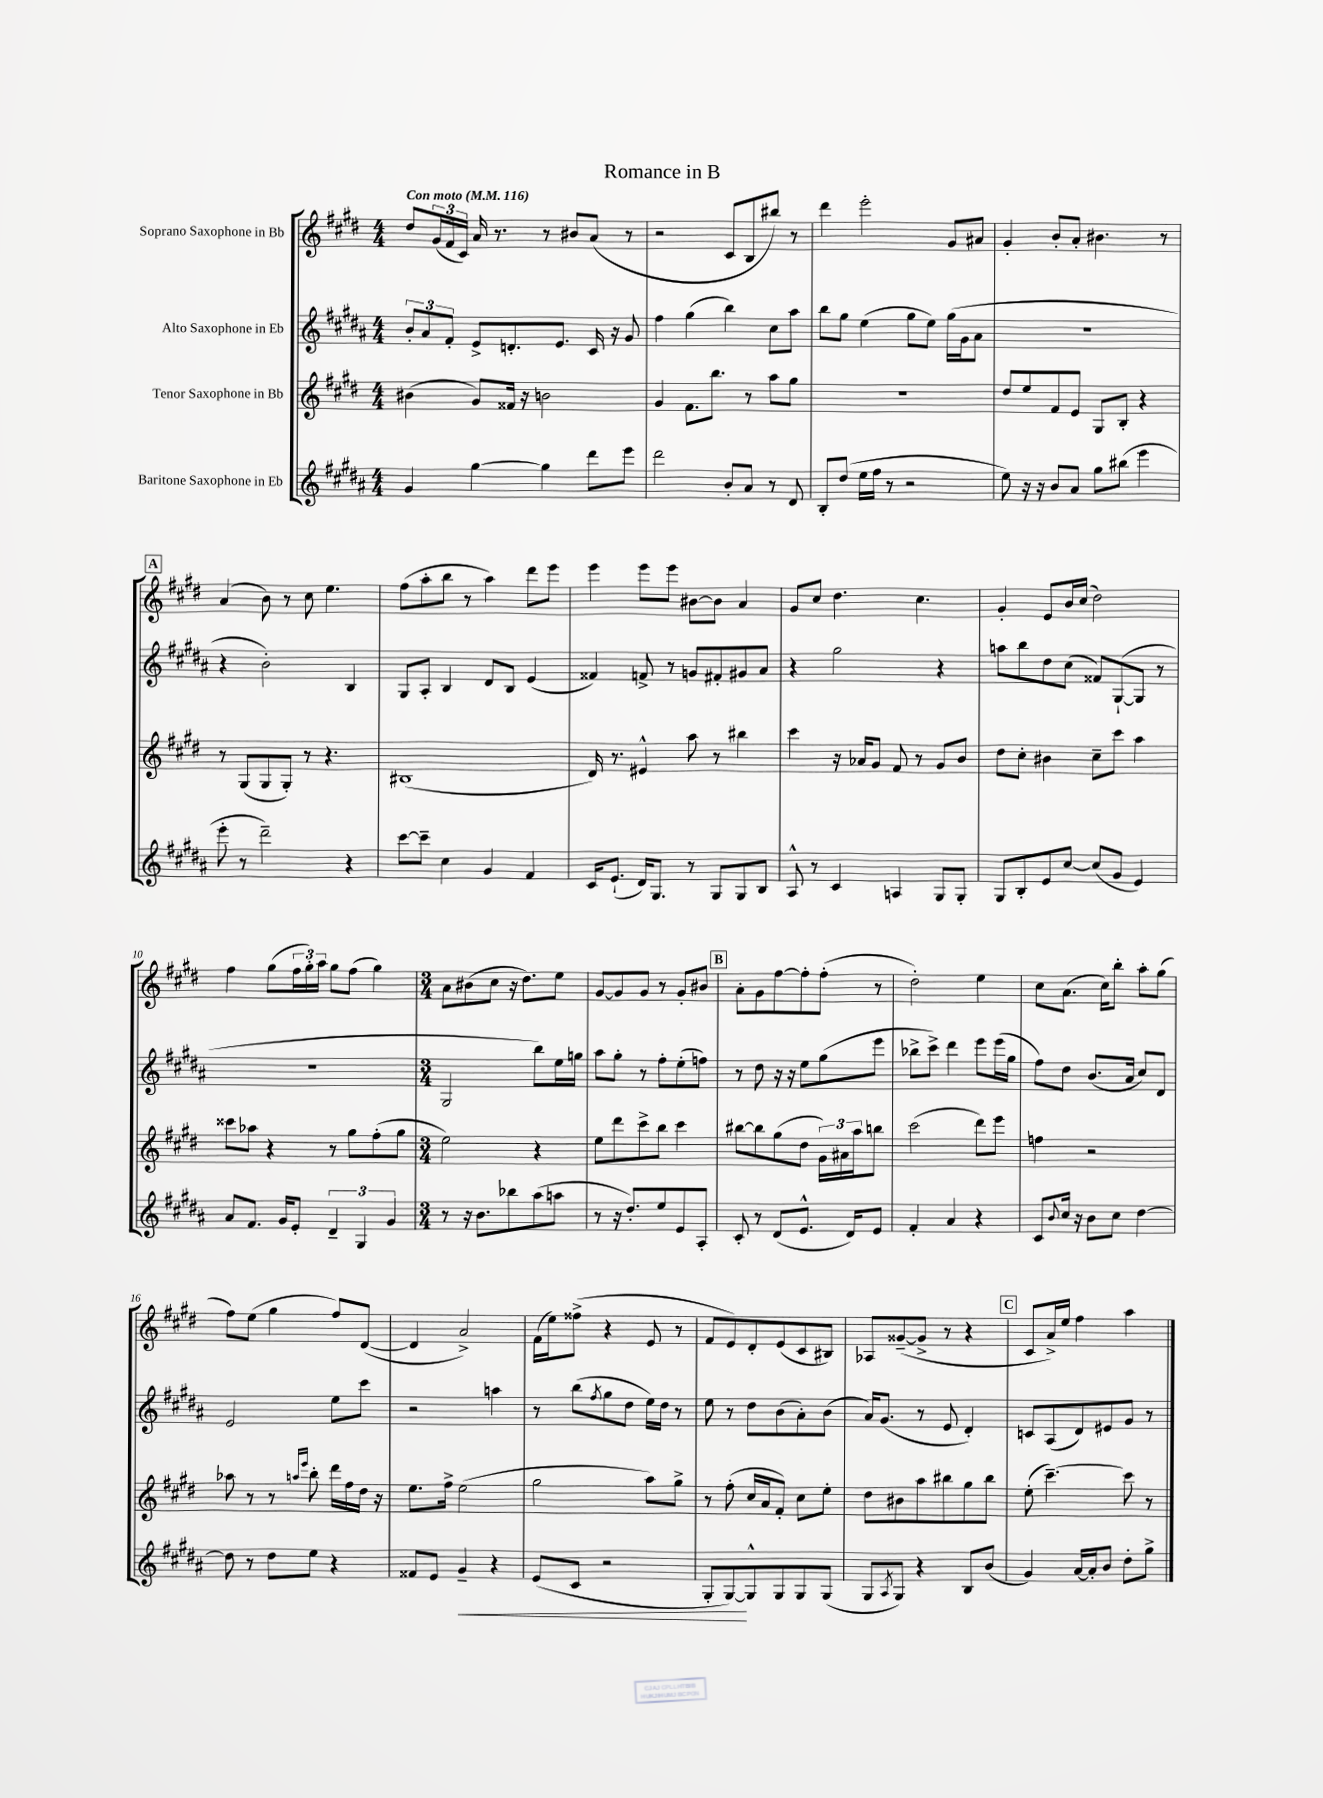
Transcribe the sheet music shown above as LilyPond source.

\header { title = "Romance in B" }
<<
\new StaffGroup <<
\new Staff = "s0" \with { instrumentName = "Soprano Saxophone in Bb" } {
    \clef treble \key e \major \numericTimeSignature \time 4/4 \tempo "Con moto" 4 = 116
    dis''8 \tuplet 3/2 { gis'16( fis'16 cis'16) } a'16 r8. r8 bis'8 a'8( r8 |
    r2 cis'8 b8 bis''8) r8 |
    dis'''4 e'''2-. gis'8 ais'8 |
    gis'4-. b'8-. a'8-. bis'4. r8 |
    \mark \markup { \box "A" } a'4( b'8) r8 cis''8 e''4. |
    fis''8( a''8-. b''8 r8 a''4) dis'''8 e'''8 |
    e'''4 e'''8 e'''8 bis'8~ bis'8 a'4 |
    gis'8 cis''8 dis''4. cis''4. |
    gis'4-. e'8 b'16 cis''16( dis''2) |
    fis''4 gis''8( \tuplet 3/2 { fis''16 gis''16-.) a''16 } gis''8 fis''8( gis''4) |
    \numericTimeSignature \time 3/4 a'8 bis'8( cis''8 r16 dis''8.) e''8 |
    gis'8~ gis'8 gis'8 r8 gis'8-. bis'8 |
    \mark \markup { \box "B" } a'8-. gis'8 fis''8~ fis''8-. fis''8-.( r8 |
    dis''2-.) e''4 |
    cis''8 a'8.( cis''16) b''8-. a''8-. gis''8( |
    fis''8) e''8( gis''4 fis''8) dis'8~( |
    dis'4 a'2->) |
    fis'16( e''16) fisis''8->( r4 e'8 r8 |
    fis'8 e'8) dis'8-. e'8( cis'8 bis8) |
    aes8 gisis'8~--( gisis'8-> r8 r4 |
    \mark \markup { \box "C" } cis'8 a'16->) e''16 fis''4 a''4 \bar "|." |
}
\new Staff = "s1" \with { instrumentName = "Alto Saxophone in Eb" } {
    \clef treble \key b \major \numericTimeSignature \time 4/4
    \tuplet 3/2 { b'8-. ais'8 fis'8-. } e'8-> d'8.-. e'8. cis'16 r16 gis'8 |
    fis''4 gis''4( b''4) cis''8 ais''8 |
    b''8 gis''8 e''4( gis''8 e''8) gis''16( gis'16 ais'8 |
    R1 |
    \mark \markup { \box "A" } r4 b'2-.) b4 |
    gis8 ais8-. b4 dis'8 b8 e'4( |
    fisis'4) f'8-> r8 g'8 fis'8-. gis'8 ais'8 |
    r4 gis''2 r4 |
    a''8 b''8 dis''8 cis''8( fisis'8) gis8~-!( gis8 r8 |
    R1 |
    \numericTimeSignature \time 3/4 gis2 b''8) e''16 g''16 |
    ais''8 gis''8-. r8 fis''8-. e''8-.( f''8) |
    \mark \markup { \box "B" } r8 dis''8 r16 r16 e''8 gis''8( e'''8 |
    bes''8-> cis'''8->) dis'''4 e'''8 e'''16( gis''16 |
    fis''8) dis''8 b'8.( ais'16 cis''8) dis'8 |
    e'2 e''8 cis'''8 |
    r2 a''4 |
    r8 b''8( \acciaccatura { fis''8 } gis''8 dis''8 e''16) dis''16 r8 |
    e''8 r8 dis''8 b'8( ais'8-.) b'8( |
    ais'16) gis'8.( r8 e'8 dis'4-.) |
    \mark \markup { \box "C" } c'8 ais8( dis'8) eis'8 gis'8 r8 \bar "|." |
}
\new Staff = "s2" \with { instrumentName = "Tenor Saxophone in Bb" } {
    \clef treble \key e \major \numericTimeSignature \time 4/4
    bis'4( gis'8) fisis'16 r16 b'2 |
    gis'4 fis'8. b''8. r8 a''8 gis''8 |
    R1 |
    dis''8 e''8 fis'8 e'8 gis8 b8-. r4 |
    \mark \markup { \box "A" } r8 gis8( gis8 gis8-.) r8 r4. |
    bis1( |
    dis'16) r8. eis'4-^ a''8 r8 bis''4 |
    cis'''4 r16 aes'16 gis'8 fis'8 r8 gis'8 b'8 |
    dis''8 cis''8-. bis'4 cis''8-- cis'''8 a''4 |
    cisis'''8 aes''8 r4 r8 gis''8 fis''8-.( gis''8 |
    \numericTimeSignature \time 3/4 e''2) r4 |
    e''8 dis'''8 cis'''8-> b''8 cis'''4 |
    \mark \markup { \box "B" } bis''8~ bis''8 gis''8( dis''8 \tuplet 3/2 { gis'16) ais'16 a''16 } b''8 |
    cis'''2( dis'''8) e'''8 |
    f''4 r2 |
    aes''8 r8 r8 \grace { a''16 e'''16 } b''8-. dis'''16 fis''16 dis''16 r16 |
    e''8. fis''16-> e''2( |
    gis''2 a''8) gis''8-> |
    r8 fis''8-.( cis''16 a'16 fis'8-.) cis''8 e''8-. |
    dis''8 bis'8 a''8 bis''8 gis''8 bis''8 |
    \mark \markup { \box "C" } e''8-.( cis'''4.~--) cis'''8 r8 \bar "|." |
}
\new Staff = "s3" \with { instrumentName = "Baritone Saxophone in Eb" } {
    \clef treble \key b \major \numericTimeSignature \time 4/4
    gis'4 gis''4~ gis''4 dis'''8 e'''8 |
    dis'''2 b'8-. ais'8 r8 dis'8 |
    b8-. dis''8( e''16 fis''16 r8 r2 |
    e''8) r16 r16 b'8 ais'8 gis''8 bis''8( e'''4 |
    \mark \markup { \box "A" } e'''8-. r8 dis'''2--) r4 |
    cis'''8~ cis'''8-- cis''4 gis'4 fis'4 |
    cis'16 e'8.-!( dis'16) gis8. r8 gis8 gis8 b8 |
    ais8-^ r8 cis'4 a4 gis8 gis8-. |
    gis8 b8-. e'8 cis''8~ cis''8( gis'8 e'4) |
    ais'8 fis'8. gis'16 e'8-. \tuplet 3/2 { dis'4-- gis4 gis'4 } |
    \numericTimeSignature \time 3/4 r8 r16 b'8. bes''8 ais''8( a''8 |
    r8 r16 dis''8.-.) e''8 e'8 ais8-. |
    \mark \markup { \box "B" } cis'8-. r8 dis'8( e'8.-^ dis'16) e'8 |
    fis'4-. ais'4 r4 |
    cis'8 \appoggiatura { b'8 } cis''16 r16 b'8 cis''8 dis''4~ |
    dis''8 r8 dis''8 e''8 r4 |
    fisis'8 e'8 gis'4--\< r4 |
    e'8( cis'8 r2 |
    gis8-. gis8~\!) gis8-^ gis8 gis8 gis8( |
    gis8 \acciaccatura { ais8 } gis8) r4 b8 b'8( |
    \mark \markup { \box "C" } gis'4) ais'16~ ais'16-. b'8 dis''8-. gis''8-> \bar "|." |
}
>>
>>
